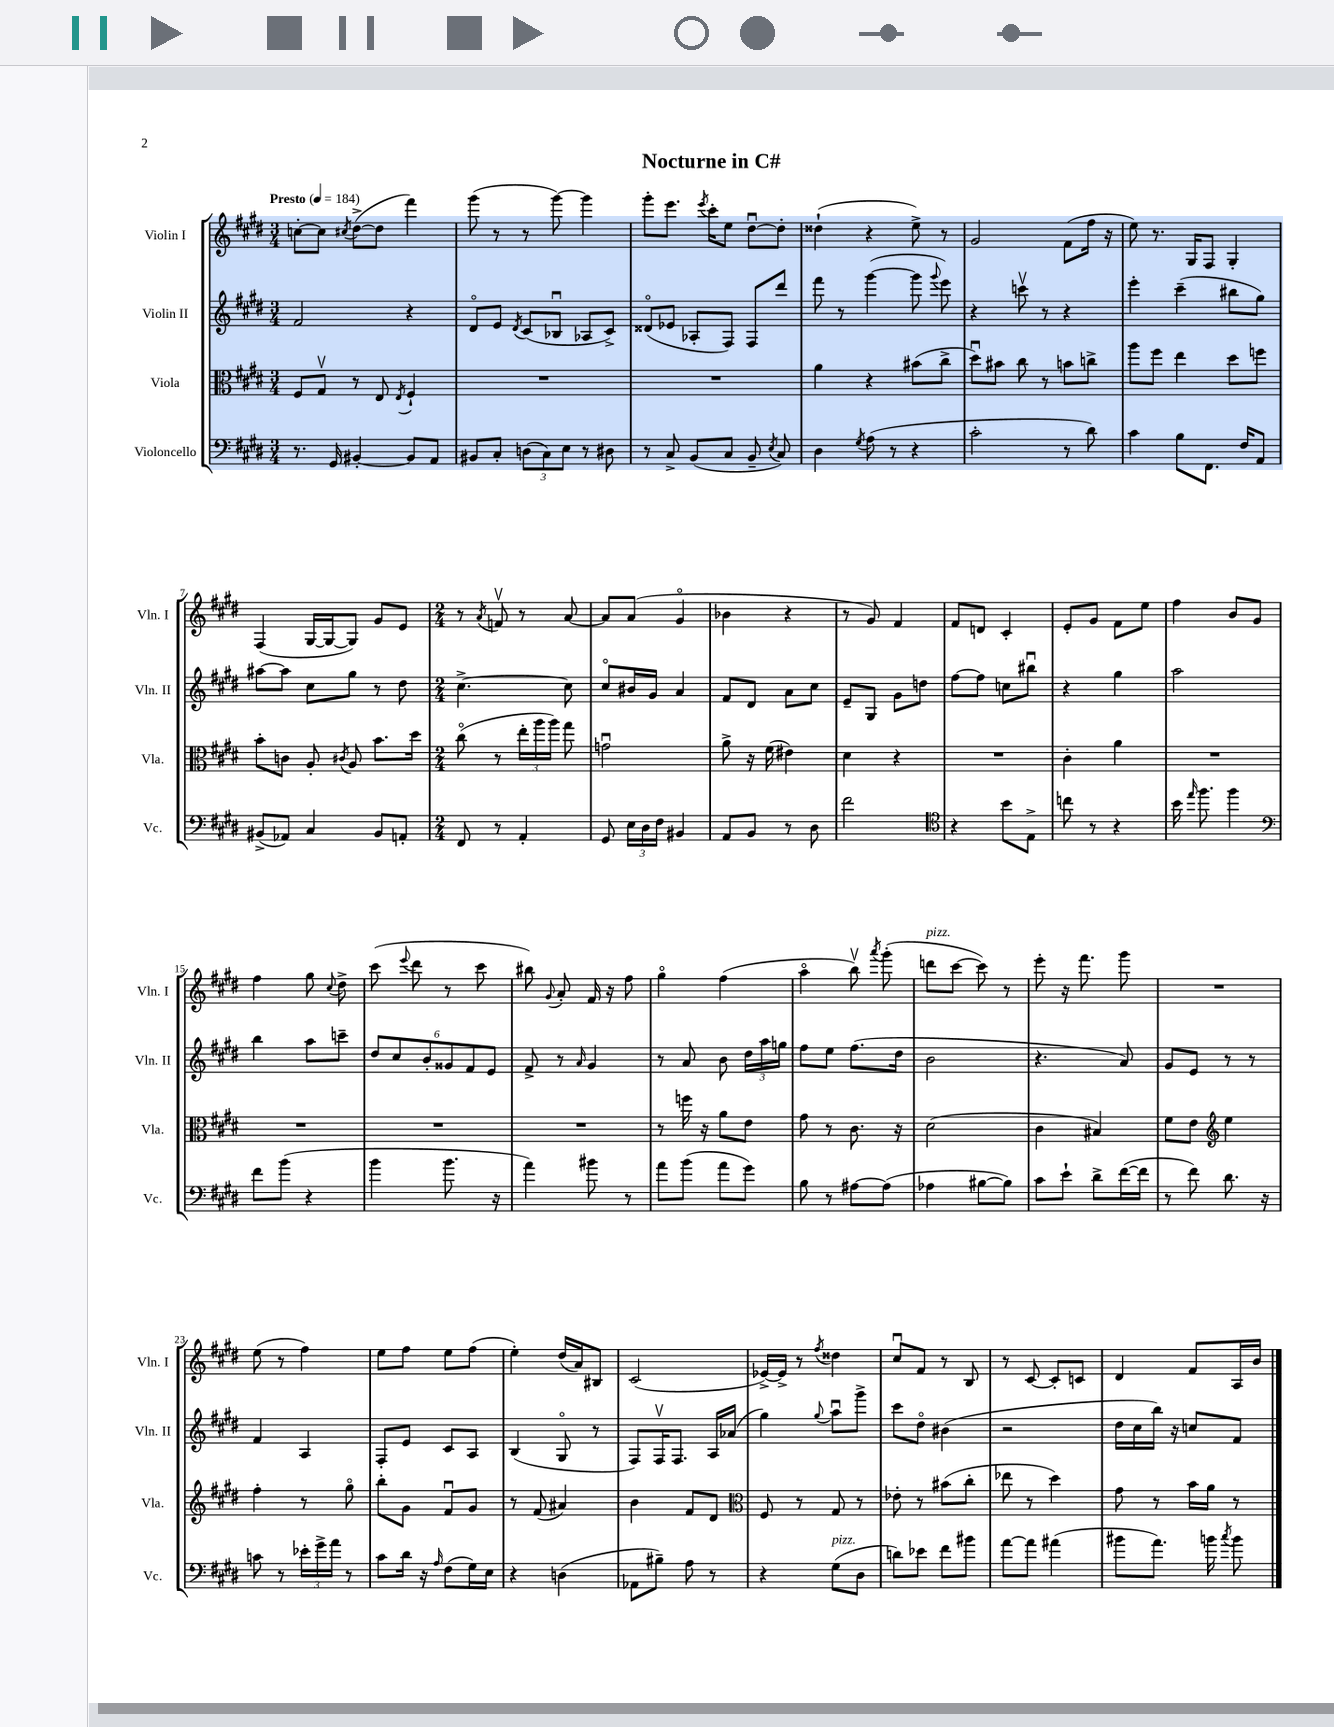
\header { title = "Nocturne in C#" }
<<
\new StaffGroup <<
\new Staff = "s0" \with { instrumentName = "Violin I" shortInstrumentName = "Vln. I" } {
    \clef treble \key e \major \numericTimeSignature \time 3/4 \tempo "Presto" 4 = 184
    \autoBeamOff c''8[~-. c''8] \acciaccatura { cis''8 } dis''8[~->( dis''8] fis'''4) |
    gis'''8( r8 r8 gis'''8~) gis'''4 |
    gis'''8[-. e'''8.] \acciaccatura { e'''8 } cis'''16[-. e''8] dis''8[~\downbow dis''8]-. |
    disis''4-!( r4 e''8->) r8 |
    gis'2 fis'8[( fis''16] r16 |
    e''8) r8. gis16[ fis8] gis4-. |
    fis4( gis16[~ gis16~ gis8]) gis'8[ e'8] |
    \numericTimeSignature \time 2/4 r8 \acciaccatura { a'8 } f'8\upbow r8 a'8~ |
    a'8[ a'8]( gis'4\flageolet |
    bes'4 r4 |
    r8 gis'8) fis'4 |
    fis'8[ d'8] cis'4-. |
    e'8[-. gis'8] fis'8[ e''8] |
    fis''4 b'8[ gis'8] |
    fis''4 gis''8 \appoggiatura { cis''8 } dis''8-> |
    cis'''8( \appoggiatura { e'''8 } dis'''8 r8 cis'''8 |
    bis''8) \appoggiatura { gis'8 } a'8-. fis'16 r16 fis''8 |
    gis''4\flageolet fis''4( |
    a''4\flageolet b''8\upbow) \acciaccatura { a'''8 } gis'''8-.( |
    d'''8[^\markup { \italic "pizz." } cis'''8]~ cis'''8) r8 |
    e'''8-. r16 fis'''8. gis'''8 |
    R2 |
    e''8( r8 fis''4) |
    e''8[ fis''8] e''8[ fis''8]( |
    e''4-.) dis''16[( a'16) bis8] |
    cis'2( |
    ees'16[~->) ees'16]-> r8 \acciaccatura { fis''8 } disis''4 |
    cis''8[\downbow fis'8] r8 b8 |
    r8 cis'8~ cis'8[-. c'8] |
    dis'4 fis'8[ a16 b'16] \bar "|." |
}
\new Staff = "s1" \with { instrumentName = "Violin II" shortInstrumentName = "Vln. II" } {
    \clef treble \key e \major \numericTimeSignature \time 3/4
    \autoBeamOff fis'2 r4 |
    dis'8[\flageolet e'8] \acciaccatura { dis'8 } cis'8[( bes8]\downbow aes8[ cis'8]->) |
    disis'8[\flageolet( ees'8] aes8[-. fis8]) fis8[ dis'''8] |
    fis'''8 r8 gis'''4~( gis'''8 \appoggiatura { gis'''8 } e'''8) |
    r4 c'''8\upbow r8 r4 |
    e'''4-. cis'''4--( bis''8[ gis''8]) |
    ais''8[~ ais''8] cis''8[ gis''8] r8 dis''8 |
    \numericTimeSignature \time 2/4 cis''4.~-> cis''8 |
    cis''8[\flageolet bis'16 gis'16] a'4 |
    fis'8[ dis'8] a'8[ cis''8] |
    e'8[-- gis8] gis'8[ d''8] |
    fis''8[~ fis''8] c''8[ bis''8]\downbow |
    r4 gis''4 |
    a''2 |
    b''4 a''8[ c'''8]-- |
    \tuplet 6/4 { dis''8[ cis''8 b'8-. gisis'8 fis'8 e'8] } |
    fis'8-> r8 \grace { a'16 } gis'4 |
    r8 a'8 b'8 \tuplet 3/2 { dis''16[ a''16 g''16] } |
    fis''8[ e''8] fis''8.[( dis''16] |
    b'2 |
    r4. a'8) |
    gis'8[ e'8] r8 r8 |
    fis'4 a4 |
    fis8[-. e'8] cis'8[ a8] |
    b4( gis8\flageolet r8 |
    fis8[) fis16\upbow fis8.] a16[ aes'16]( |
    gis''4) \appoggiatura { gis''8 } a''8[\downbow gis'''8]-> |
    cis'''8[ dis''8]\flageolet bis'4( |
    r2 |
    dis''16[ cis''16 b''16]) r16 c''8[ fis'8] \bar "|." |
}
\new Staff = "s2" \with { instrumentName = "Viola" shortInstrumentName = "Vla." } {
    \clef alto \key e \major \numericTimeSignature \time 3/4
    \autoBeamOff fis8[ gis8]\upbow r8 e8 \acciaccatura { e8 } fis4-! |
    R2. |
    R2. |
    a'4 r4 bis'8[( cis''8]-> |
    dis''8[\downbow) bis'8] cis''8 r8 b'8[ c''8]-> |
    a''8[ fis''8] e''4 dis''8[ f''8] |
    b'8[-. c'8] a8-. \acciaccatura { cis'8 } a8 b'8.[ dis''16] |
    \numericTimeSignature \time 2/4 cis''8\flageolet( r8 \tuplet 3/2 { e''16[-. a''16 a''16]) } gis''8 |
    g'2\downbow |
    a'8-> r16 fis'16( eis'4) |
    dis'4 r4 |
    R2 |
    cis'4-. a'4 |
    R2 |
    R2 |
    R2 |
    R2 |
    r8 f''16 r16 a'8[ e'8] |
    gis'8 r8 cis'8. r16 |
    dis'2( |
    cis'4 bis4) |
    fis'8[ e'8] \clef treble e''4 |
    fis''4-. r8 gis''8\flageolet |
    b''8[-. gis'8] fis'8[\downbow gis'8] |
    r8 fis'8( ais'4) |
    b'4 fis'8[ dis'8] |
    \clef alto fis8 r8 gis8 r8 |
    ees'8-. r8 bis'8[( cis''8]-. |
    ees''8 r8 dis''4) |
    gis'8 r8 b'16[ a'16] r8 \bar "|." |
}
\new Staff = "s3" \with { instrumentName = "Violoncello" shortInstrumentName = "Vc." } {
    \clef bass \key e \major \numericTimeSignature \time 3/4
    \autoBeamOff r8. gis,16 bis,4~-. bis,8[ a,8] |
    bis,8[ cis8]-. \tuplet 3/2 { d8[( cis8) e8] } r8 dis8 |
    r8 cis8-> b,8[( cis8] b,8-- \acciaccatura { e8 } cis8) |
    dis4 \acciaccatura { gis8 } a8( r8 r4 |
    cis'2-. r8 dis'8) |
    cis'4 b8[ fis,8.] fis16[ a,8] |
    bis,8[->( aes,8]) cis4 bis,8[ a,8]-. |
    \numericTimeSignature \time 2/4 fis,8 r8 a,4-. |
    gis,8 \tuplet 3/2 { e16[ dis16 fis16] } bis,4 |
    a,8[ b,8] r8 dis8 |
    fis'2 |
    \clef tenor r4 b'8[ e8]-> |
    c''8 r8 r4 |
    b'16 \grace { e''16 } fis''8. fis''4 |
    \clef bass fis'8[ b'8]( r4 |
    b'4 b'8. r16 |
    a'4) bis'8 r8 |
    a'8[ b'8]( a'8[ gis'8]) |
    b8 r8 ais8[~ ais8]( |
    aes4 bis8[~ bis8]) |
    cis'8[ e'8]-! dis'8[-> fis'16~( fis'16] |
    r8 fis'8) dis'8. r16 |
    c'8 r8 \tuplet 3/2 { ees'16[-. gis'16-> a'16] } r8 |
    cis'8[ dis'16] r16 \grace { a16 } fis8[( gis16) e16] |
    r4 d4( |
    aes,8[ bis8]--) a8 r8 |
    r4 gis8[^\markup { \italic "pizz." }( dis8] |
    d'8[) ees'8] fis'8[ bis'8] |
    a'8[~ a'8] ais'4( |
    bis'8[ a'8.]) b'16 \acciaccatura { cis''8 } b'8 \bar "|." |
}
>>
>>
